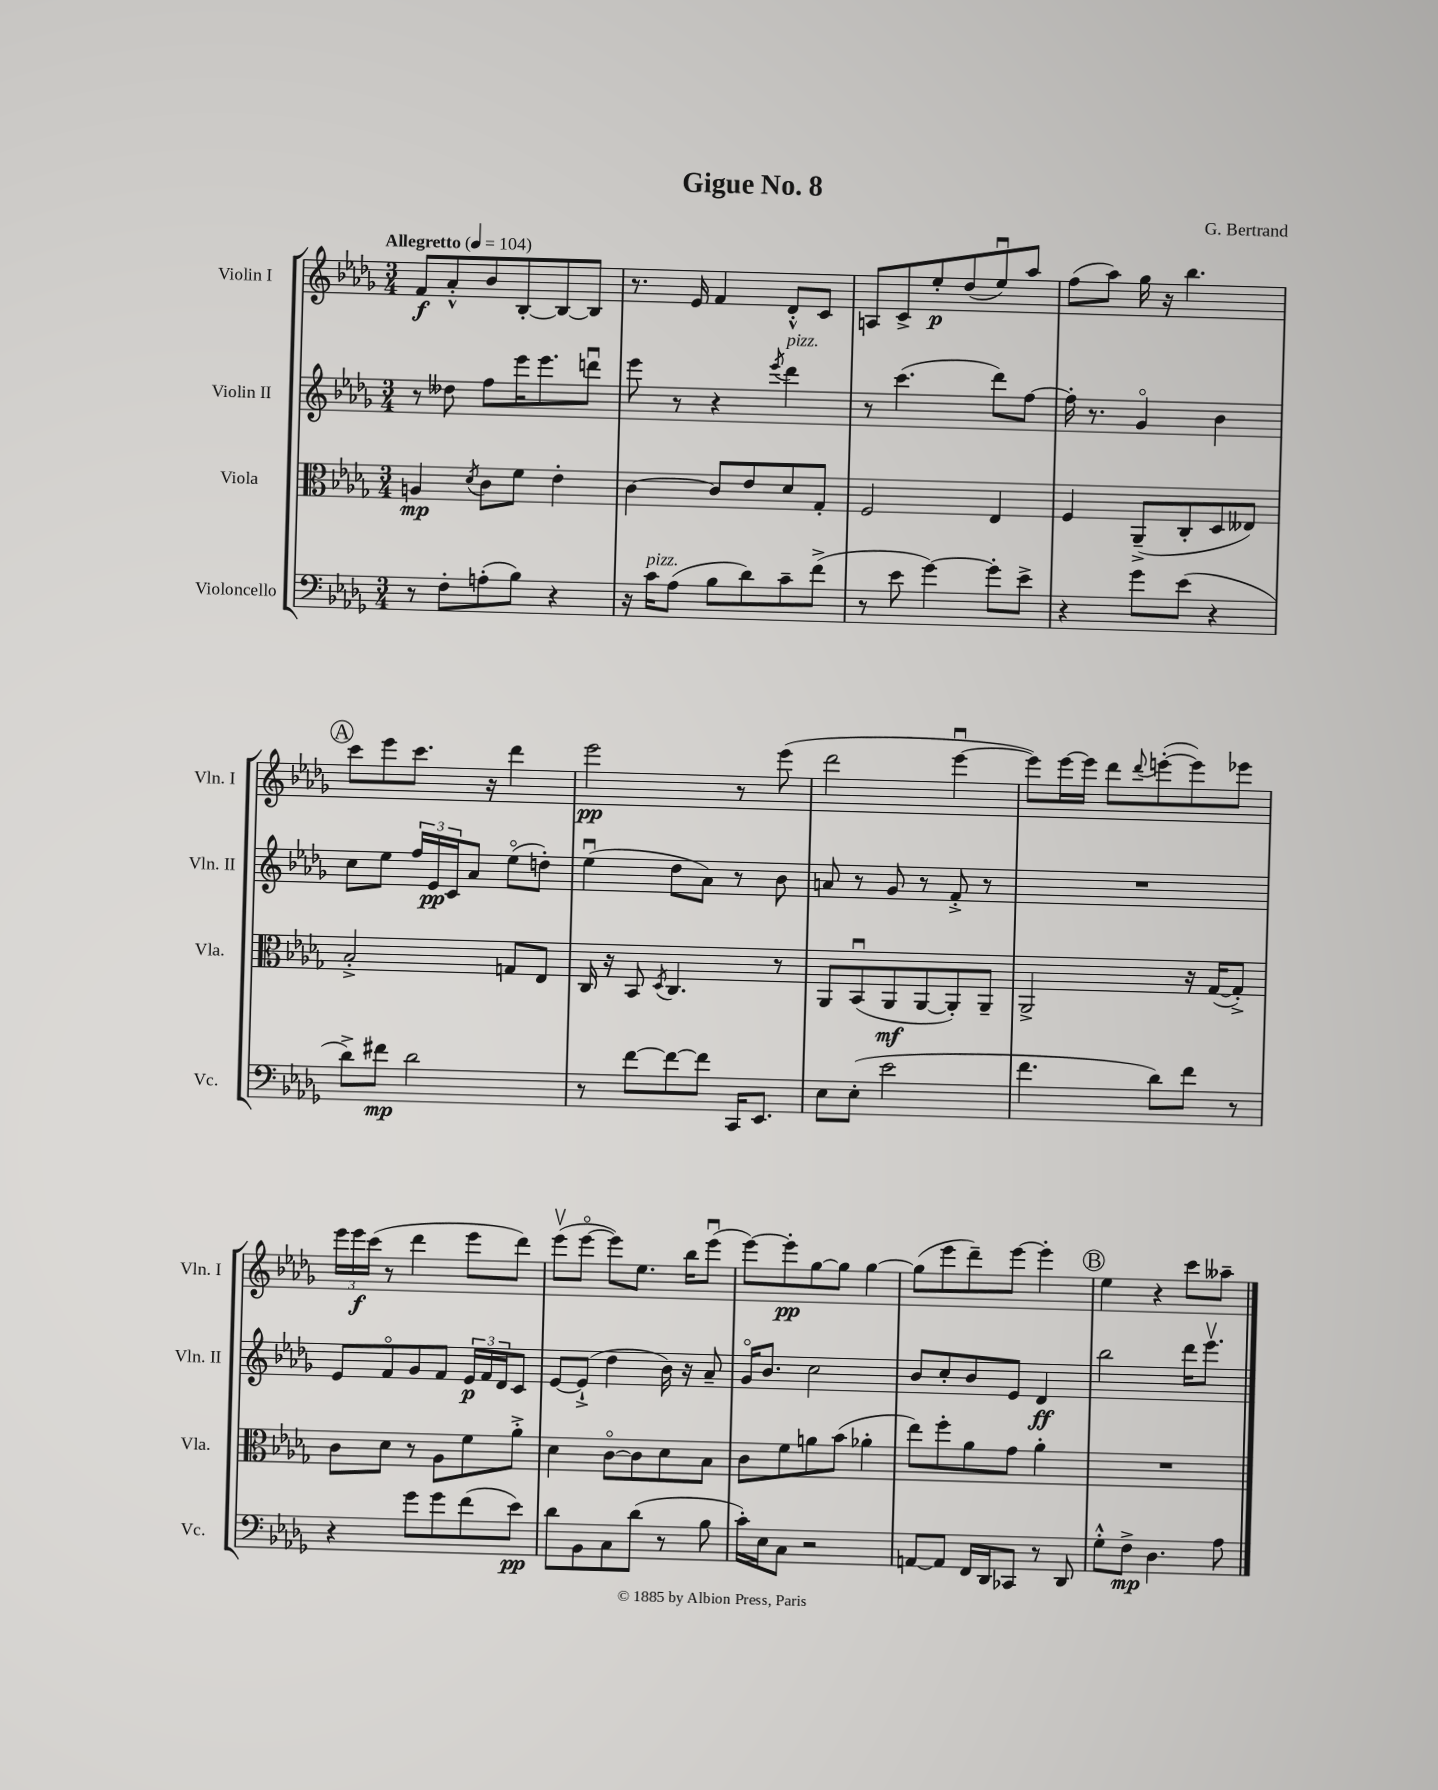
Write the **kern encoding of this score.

**kern	**kern	**kern	**kern
*staff4	*staff3	*staff2	*staff1
*clefF4	*clefC3	*clefG2	*clefG2
*k[b-e-a-d-g-]	*k[b-e-a-d-g-]	*k[b-e-a-d-g-]	*k[b-e-a-d-g-]
*M3/4	*M3/4	*M3/4	*M3/4
*MM104	*MM104	*MM104	*MM104
8r	4A/	8r	8f/L
8F'\L	.	8dd--\	8a-'^^/
.	8qd-/	.	.
(8A'\	8c\L	8ff\L	8b-/
8B-\J)	8f\J	16eee-\K	[8B-'/
.	.	8.eee-\	.
4r	4e-'\	.	8B-/_
.	.	8dddu\J	8B-/]J
=	=	=	=
16r	[4c\	8eee-\	8.r
16c\LK	.	.	.
(8A-\J	.	8r	.
.	.	.	16e-/
8B-\L	8c/]L	4r	4f/
8d-\)	8e-/	.	.
.	.	8qeee-/	.
8c~\	8d-/	4ddd-\	8d-'^^/L
(8f^\J	8G-'/J	.	8c/J
=	=	=	=
8r	2F/	8r	8A/L
8e-\	.	(4.ccc\	8c^/
[4g-\)	.	.	8ee-'/
.	.	.	(8dd-/
8g-'\]L	4E-/	8ddd-\L)	8ee-u/)
8e-^\J	.	[8ff\J	8aa-/J
=	=	=	=
4r	4F/	16ff'\]	(8ff\L
.	.	8.r	.
.	.	.	8aa-\J)
8g-\L	(8AA-~^/L	4g-o/	16gg-\
.	.	.	16r
(8e-\J	8C'/	.	4.bb-\
4r	8D-/	4b-\	.
.	8E--/J)	.	.
=	=	=	=
8d-^\L)	2B-'^/	8cc\L	8ccc\L
8f#\J	.	8ee-\J	8eee-\
2d-\	.	24ff/LL	8.ccc\J
.	.	24e-/	.
.	.	24c/J	.
.	.	8a-/J	.
.	.	.	16r
.	8G/L	(8ee-o\L	4ddd-\
.	8E-/J	8dd'\J)	.
=	=	=	=
8r	16C/	(4ee-u\	2eee-\
.	16r	.	.
[8f\L	8BB-/	.	.
.	8qD-/	.	.
8f\_	4.C/	8dd-\L	.
8f\]J	.	8a-\J)	.
16CC/LK	.	8r	8r
8.EE-/J	.	.	.
.	8r	8b-\	(8eee-\
=	=	=	=
8E-\L	8AA-/L	8a/	2ddd-\
(8E-'\J	(8BB-u/	8r	.
2e-\	8AA-/	8g-/	.
.	[8AA-/	8r	.
.	8AA-'/])	8f'^/	[4eee-u\
.	8AA-~/J	8r	.
=	=	=	=
4.f\	2AA-^/	2.r	8eee-\]L)
.	.	.	[16eee-\L
.	.	.	16eee-\]JJ
.	.	.	8ddd-\L
.	.	.	8qqddd-/
8d-\L)	.	.	([8eee'\
8f\J	16r	.	8eee\])
.	([16G-/LK	.	.
8r	8G-'^/]J)	.	8eee-\J
=	=	=	=
4r	8c\L	8e-/L	24eee-\LL
.	.	.	24eee-\
.	.	.	(24ccc\JJ
.	8d-\J	8fo/	8r
8g-\L	8r	8g-/	4ddd-\
8g-\	8A-\L	8f/J	.
(8f\	8f\	24e-/LL	8eee-\L
.	.	24f/	.
.	.	24d-/J	.
8e-\J)	8a-'^\J	8c/J	8ddd-\J)
=	=	=	=
8d-\L	4d-\	[8e-/L	(8eee-v\L
8BB-\	.	(8e-`^/]J	[8eee-o\J
8C\	[8co\L	4dd-\	8eee-\]L)
(8d-\J	8c\]	.	8.ee-\J
8r	8d-\	16b-\)	.
.	.	16r	16bb-\LK
8B-\	8B-\J	8a-~/	(8eee-u\J
=	=	=	=
16c'\LL)	8c\L	16g-o/LK	[8eee-\L)
16E-\J	.	8.b-/J	.
8C\J	8f\	.	8eee-'\]
2r	8a\	2cc\	[8gg-\
.	(8b-\J	.	8gg-\]J
.	4a-'\	.	[4gg-\
=	=	=	=
[8AA/L	8ee-\L)	8b-/L	(8gg-\]L
8AA/]J	8ff'\	8cc'/	8eee-\
16FF/LL	8a-\	8b-/	8ddd-~\)
16DD-/J	.	.	.
8CC-/J	8g-\J	8e-/J	[8eee-\J
8r	4a-'\	4d-/	4eee-'\]
8DD-/	.	.	.
=	=	=	=
8G-'^^\L	2.r	2bb-\	4ee-\
8F^\J	.	.	.
4.D-\	.	.	4r
.	.	16ddd-\LK	8ccc\L
.	.	8.eee-v\J	.
8A-\	.	.	8aa--~\J
==	==	==	==
*-	*-	*-	*-
